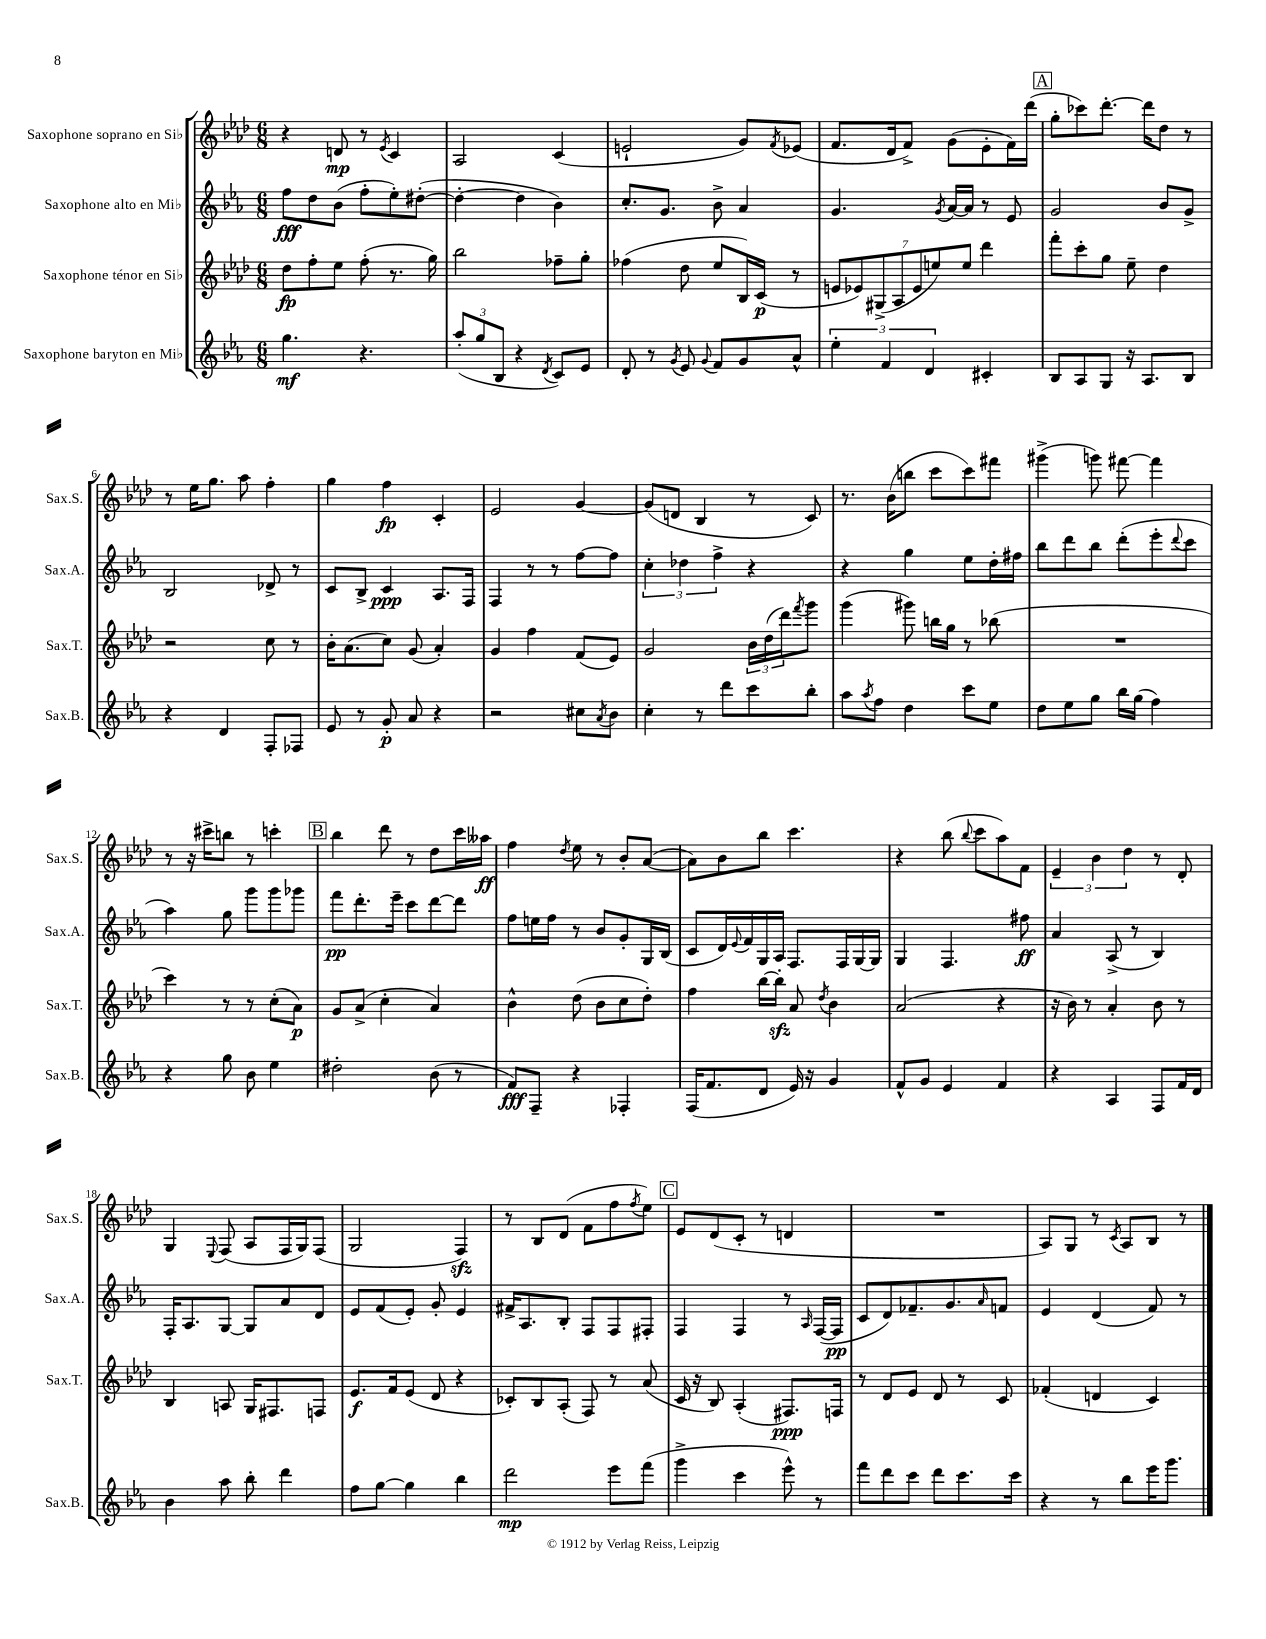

**kern	**kern	**kern	**kern
*staff4	*staff3	*staff2	*staff1
*clefG2	*clefG2	*clefG2	*clefG2
*k[b-e-a-]	*k[b-e-a-d-]	*k[b-e-a-]	*k[b-e-a-d-]
*M6/8	*M6/8	*M6/8	*M6/8
4.gg	8dd-	8ff	4r
.	8ff'	8dd	.
.	8ee-	(8b-	8d
4.r	(8ff'	8ff'	8r
.	.	.	8qe-
.	8.r	8ee-')	4c
.	.	([8dd#'	.
.	16gg)	.	.
=	=	=	=
(12aa-'	2bb-	4dd#'_	2A-
12gg	.	.	.
12B-	.	.	.
4r	.	4dd#]	.
8qd	.	.	.
8c)	8ff-~	4b-)	(4c
8e-	8gg'	.	.
=	=	=	=
8d'	(4ff-	8.cc'	2e`
8r	.	.	.
.	.	8.g	.
8qg	.	.	.
8e-	8dd-	.	.
8qqg	.	.	.
8f	8ee-	8b-^	.
8g	16B-)	4a-	8g)
.	(16c	.	.
.	.	.	8qf
8a-^^	8r	.	(8e-
=	=	=	=
6ee-'	14e	4.g	8.f
.	14e-)	.	.
.	(14G#^	.	.
6f	.	.	.
.	.	.	16d-
.	14A-	.	.
.	.	.	8f^)
.	14e-	.	.
6d	.	.	.
.	14ee)	.	.
.	.	8qg	.
.	.	[16a-	(8g
.	14ee	.	.
.	.	16a-]	.
4c#'	4ddd-	8r	8e-'
.	.	8e-	16f)
.	.	.	(16ddd-
=	=	=	=
8B-	8fff'	2g	8gg'
8A-	8ccc'	.	8ccc-)
8G	8gg	.	[8.ddd-'
16r	8ee-~	.	.
8.A-	.	.	16ddd-]
.	4dd-	8b-	8dd-
8B-	.	8g^	8r
=	=	=	=
4r	2r	2B-	8r
.	.	.	16ee-
.	.	.	8.gg
4d	.	.	.
.	.	.	8aa-
8F'	8cc	8d-^	4ff'
8F-	8r	8r	.
=	=	=	=
8e-	16b-'	8c	4gg
.	(8.a-	.	.
8r	.	8B-^	.
8g'	8cc)	4c	4ff
8a-	(8g	.	.
4r	4a-')	8.A-	4c'
.	.	16F	.
=	=	=	=
2r	4g	4F	2e-
.	4ff	8r	.
.	.	8r	.
8cc#	(8f	[8ff	[4g
8qa-	.	.	.
8b-	8e-)	8ff]	.
=	=	=	=
4cc'	2g	6cc'	(8g]
.	.	.	8d
.	.	6dd-	.
8r	.	.	4B-
.	.	6ff^	.
8ddd	.	.	.
8ccc	24b-	4r	8r
.	(24dd-	.	.
.	24ddd-)	.	.
.	8qfff	.	.
8bb-'	8ggg	.	8c)
=	=	=	=
8aa-	(4ggg	4r	8.r
8qaa-	.	.	.
8ff	.	.	.
.	.	.	(16b-
4dd	8ggg#)	4gg	8bb
.	16bb	.	8ccc
.	16gg	.	.
8ccc	8r	8ee-	8ccc)
8ee-	(8bb-	16dd'	8fff#
.	.	16ff#	.
=	=	=	=
8dd	2.r	8bb-	(4ggg#^
8ee-	.	8ddd	.
8gg	.	8bb-	8ggg)
16bb-	.	(8ddd'	[8fff#
(16gg	.	.	.
4ff)	.	8eee-'	4fff#]
.	.	8qqddd	.
.	.	8ccc	.
=	=	=	=
4r	4ccc)	4aa-)	8r
.	.	.	16r
.	.	.	16ccc#^
8gg	8r	8gg	8bb
8b-	8r	8ggg	8r
4ee-	(8cc'	8ggg	4ccc'
.	8a-)	8ggg-	.
=	=	=	=
2dd#'	8g	8fff	4bb-
.	(8a-^	8.ddd'	.
.	4cc'	.	8ddd-
.	.	16eee-~	.
.	.	8ccc	8r
(8b-	4a-)	[8ddd	8dd-
8r	.	8ddd]	16ccc
.	.	.	16aa--
=	=	=	=
8f)	4b-^^	8ff	4ff
8F~	.	16ee	.
.	.	16ff	.
.	.	.	8qdd-
4r	(8dd-	8r	8ee-
.	8b-	8b-	8r
4F-'	8cc	8g'	8b-'
.	8dd-')	16G	([8a-
.	.	(16B-	.
=	=	=	=
(16F	4ff	8c	8a-])
8.f	.	.	.
.	.	16d)	8b-
.	.	8qqe-	.
.	.	16f	.
8d	[16bb-	16G	8bb-
.	16bb-']	16A-	.
16e-)	8a-	8.F	4.ccc
16r	.	.	.
.	8qdd-	.	.
4g	4b-	.	.
.	.	16F	.
.	.	[16G	.
.	.	16G]	.
=	=	=	=
8f^^	(2a-	4G	4r
8g	.	.	.
4e-	.	4.F	(8bb-
.	.	.	8qqbb-
.	.	.	8ccc
4f	4r	.	8aa-)
.	.	8ff#	8f
=	=	=	=
4r	16r	4a-	6e-~
.	16b-)	.	.
.	8r	.	.
.	.	.	6b-
4A-	4a-'	(8A-^	.
.	.	.	6dd-
.	.	8r	.
8F	8b-	4B-)	8r
16f	8r	.	8d-'
16d	.	.	.
=	=	=	=
4b-	4B-	16F'	4G
.	.	8.A-	.
.	.	.	8qqE-
8aa-	8A	[8G	(8F
8bb-'	16G	8G]	8A-
.	8.F#	.	.
4ddd	.	8a-	16F
.	.	.	16G)
.	8F	8d	(8F
=	=	=	=
8ff	8.e-	8e-	2G
[8gg	.	(8f	.
.	16f	.	.
4gg]	(8e-	8e-')	.
.	8d-	8g'	.
4bb-	4r	4e-	4F)
=	=	=	=
2ddd	8c-')	16f#^	8r
.	.	8.A-	.
.	8B-	.	8B-
.	(8A-'	8B-'	(8d-
.	8F)	8F	8f
8eee-	8r	8F	8ff
.	.	.	8qff
(8fff	(8a-	8F#'	8ee-)
=	=	=	=
4ggg^	16c	4F	8e-
.	16r	.	.
.	8B-)	.	(8d-
4ccc	(4A-'	4F	8c'
.	.	.	8r
8eee-^^)	8.F#)	8r	4d
.	.	16qqA-	.
8r	.	([16F	.
.	16F	16F]	.
=	=	=	=
8fff	8r	8c	2.r
8ddd	8d-	8d)	.
8ccc	8e-	8.f-~	.
8ddd	8d-	.	.
.	.	8.g	.
8.ccc	8r	.	.
.	.	16qqa-	.
.	8c	8f	.
16ccc	.	.	.
=	=	=	=
4r	(4f-'	4e-	8A-)
.	.	.	8G
8r	4d	(4d	8r
.	.	.	8qc
8bb-	.	.	8A-
16eee-	4c)	8f)	8B-
8.ggg	.	.	.
.	.	8r	8r
==	==	==	==
*-	*-	*-	*-
